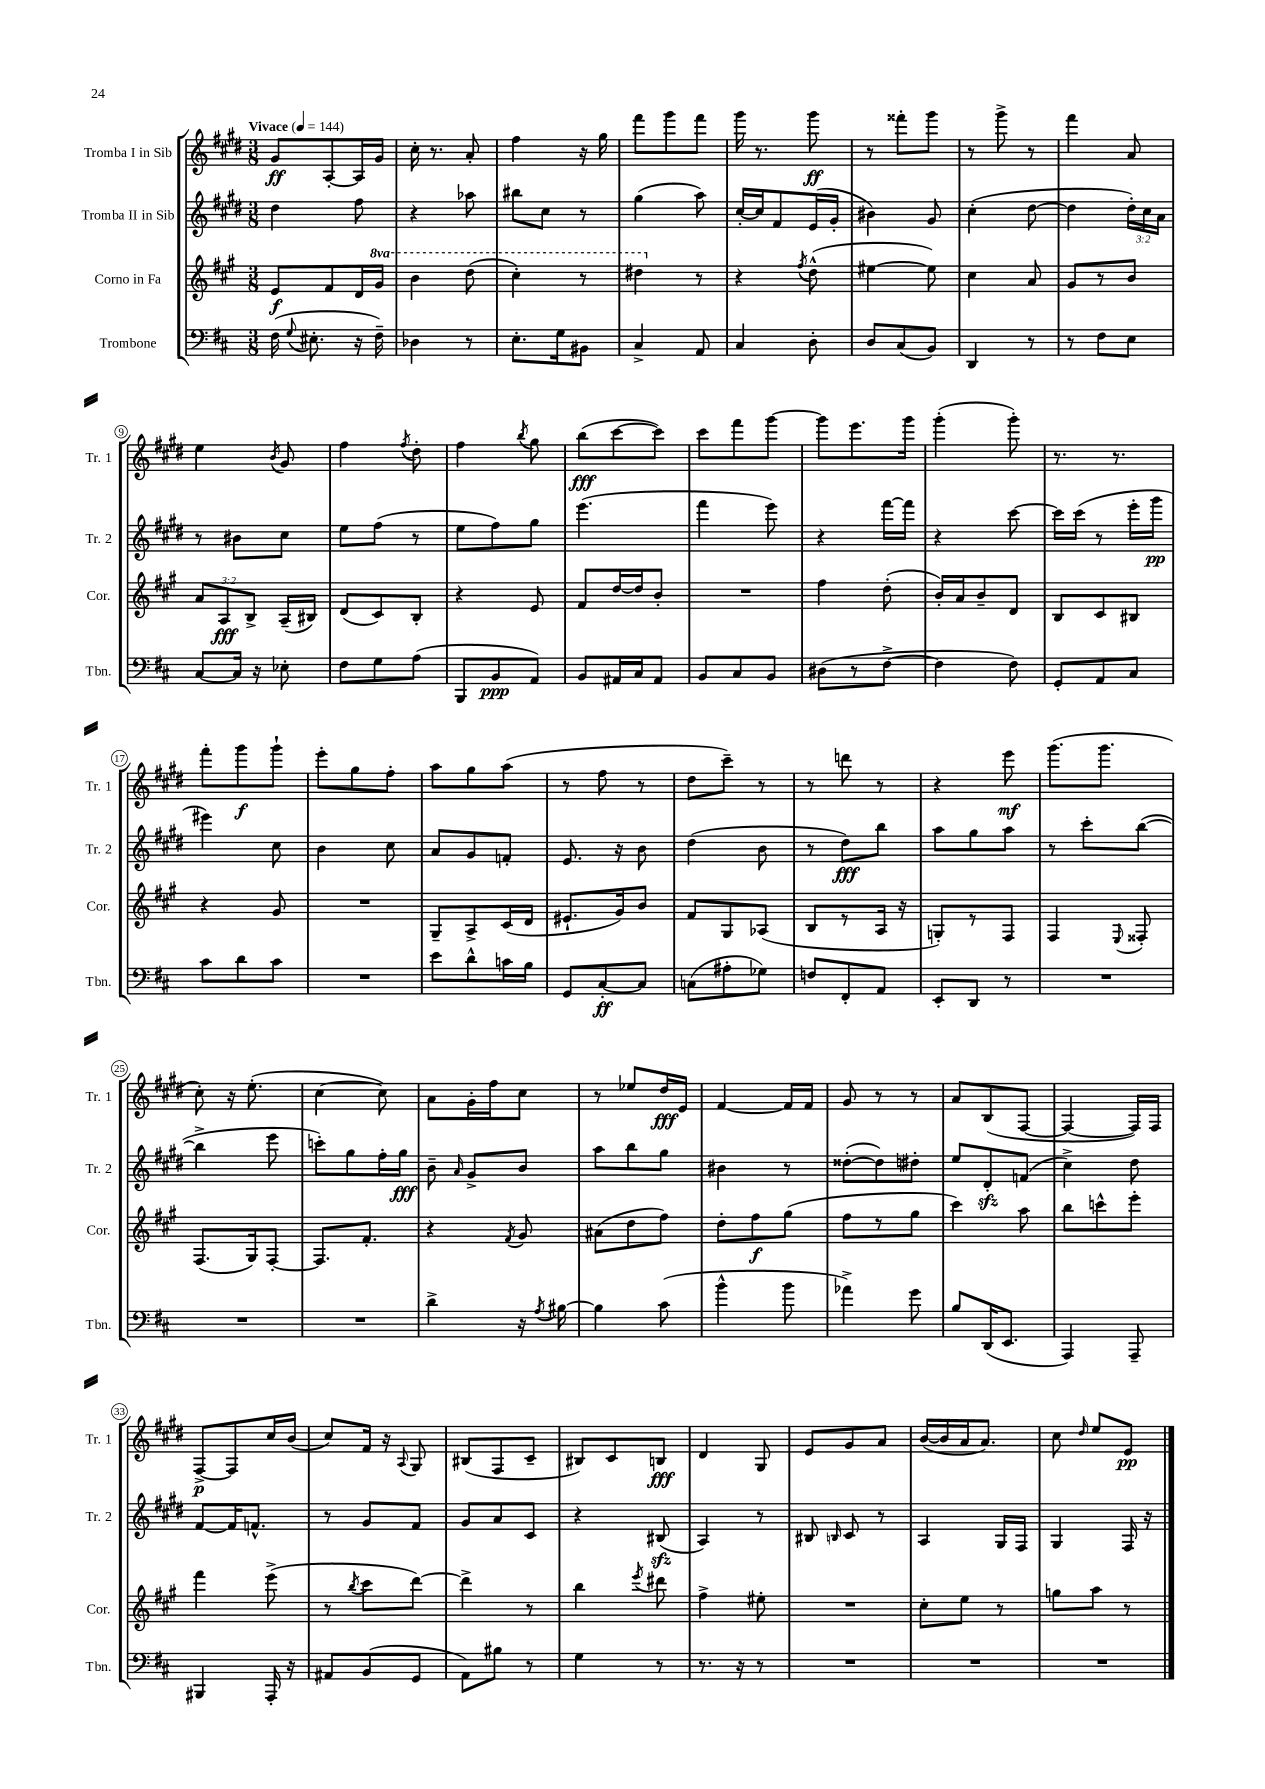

**kern	**kern	**kern	**kern
*staff4	*staff3	*staff2	*staff1
*clefF4	*clefG2	*clefG2	*clefG2
*k[f#c#]	*k[f#c#g#]	*k[f#c#g#d#]	*k[f#c#g#d#]
*M3/8	*M3/8	*M3/8	*M3/8
*MM144	*MM144	*MM144	*MM144
(16F#	8e	4dd#	8g#
8qqG	.	.	.
8.E#'	.	.	.
.	8f#	.	[8A'
16r	16d	8ff#	16A]
16F#~)	16gg#	.	16g#
=	=	=	=
4D-	4bb	4r	16cc#'
.	.	.	8.r
8r	(8ddd	8aa-	8a'
=	=	=	=
8.E'	4ccc#')	8bb#	4ff#
.	.	8cc#	.
16G	.	.	.
8BB#	8r	8r	16r
.	.	.	16gg#
=	=	=	=
4C#^	4ddd#	(4gg#	8fff#
.	.	.	8ggg#
8AA	8r	8aa)	8fff#
=	=	=	=
4C#	4r	[16cc#'	16ggg#
.	.	16cc#]	8.r
.	.	8f#	.
.	8qff#	.	.
8D'	(8dd^^	(16e	8ggg#
.	.	16g#'	.
=	=	=	=
8D	[4ee#	4b#)	8r
(8C#	.	.	8fff##'
8BB)	8ee#])	8g#	8ggg#
=	=	=	=
4DD	4cc#	(4cc#'	8r
.	.	.	8ggg#^
8r	8a	[8dd#	8r
=	=	=	=
8r	8g#	4dd#]	4fff#
8F#	8r	.	.
8E	8b	24dd#')	8a
.	.	24cc#	.
.	.	24a	.
=	=	=	=
[8C#	12a	8r	4ee
.	12A	.	.
16C#]	.	8b#	.
.	12B^	.	.
16r	.	.	.
.	.	.	8qb
8E-'	(16A~	8cc#	8g#
.	16B#)	.	.
=	=	=	=
8F#	(8d	8ee	4ff#
8G	8c#)	(8ff#	.
.	.	.	8qff#
(8A	8B'	8r	8dd#'
=	=	=	=
8BBB	4r	8ee	4ff#
8BB	.	8ff#)	.
.	.	.	8qbb
8AA)	8e	8gg#	8gg#
=	=	=	=
8BB	8f#	(4.eee	(8bb
16AA#	[16dd	.	[8ccc#
16C#	16dd]	.	.
8AA#	8b'	.	8ccc#])
=	=	=	=
8BB	4.r	4fff#	8ccc#
8C#	.	.	8fff#
8BB	.	8eee)	[8ggg#
=	=	=	=
(8D#	4ff#	4r	8ggg#]
8r	.	.	8.eee
[8F#^	(8dd'	[16fff#	.
.	.	16fff#]	16ggg#
=	=	=	=
4F#]	16b')	4r	(4ggg#'
.	16a	.	.
.	8b~	.	.
8F#)	8d	[8ccc#	8ggg#')
=	=	=	=
8GG'	8B	16ccc#]	8.r
.	.	(16ccc#	.
8AA	8c#	8r	.
.	.	.	8.r
8C#	8B#	16eee'	.
.	.	16ggg#	.
=	=	=	=
8c#	4r	4eee#)	8fff#'
8d	.	.	8ggg#
8c#	8g#	8cc#	8ggg#`
=	=	=	=
4.r	4.r	4b	8eee'
.	.	.	8gg#
.	.	8cc#	8ff#'
=	=	=	=
8e	8G#~	8a	8aa
8d^^	8A^	8g#	8gg#
16c	(16c#	8f'	(8aa
16B	16d	.	.
=	=	=	=
8GG	8.e#`	8.e	8r
[8C#'	.	.	8ff#
.	16g#)	16r	.
8C#]	8b	8b	8r
=	=	=	=
(8C	8f#	(4dd#	8dd#
8A#'	8G#	.	8ccc#~)
8G-)	(8A-	8b	8r
=	=	=	=
8F	8B	8r	8r
8FF#'	8r	8dd#)	8ddd
8AA	16A	8bb	8r
.	16r	.	.
=	=	=	=
8EE'	8G')	8aa	4r
8DD	8r	8gg#	.
8r	8F#	8aa	8eee
=	=	=	=
4.r	4F#	8r	(8.ggg#
.	.	8ccc#'	.
.	.	.	8.ggg#
.	8qqE	.	.
.	8F##'	([8bb	.
=	=	=	=
4.r	(8.F#	4bb^]	8cc#')
.	.	.	16r
.	16G#)	.	(8.ee'
.	[8F#'	8eee	.
=	=	=	=
4.r	8.F#]	8ccc')	[4cc#
.	.	8gg#	.
.	8.f#'	.	.
.	.	16ff#'	8cc#])
.	.	16gg#	.
=	=	=	=
4d^	4r	8b~	8a
.	.	16qqa	.
.	.	8g#^	16g#'
.	.	.	16ff#
.	8qf#	.	.
16r	8g#	8b	8cc#
8qA	.	.	.
[16B#	.	.	.
=	=	=	=
4B#]	(8a#	8aa	8r
.	8dd	8bb	8ee-
(8c#	8ff#)	8gg#	16dd#
.	.	.	16e
=	=	=	=
4b^^	8dd'	4b#	[4f#
.	8ff#	.	.
8b	(8gg#	8r	16f#]
.	.	.	16f#
=	=	=	=
4a-^)	8ff#	([8dd##'	8g#
.	8r	8dd##])	8r
8g	8gg#	8dd#'	8r
=	=	=	=
8B	4ccc#)	8ee	8a
(16DD	.	8d#'	(8B
8.EE	.	.	.
.	8aa	(8f	[8F#
=	=	=	=
4AAA)	8bb	4cc#^)	4F#_
.	8ccc^^	.	.
8AAA~	8eee'	8dd#	16F#])
.	.	.	16F#
=	=	=	=
4BBB#	4fff#	[8f#	[8F#^
.	.	16f#]	8F#]
.	.	8.f^^	.
16AAA'	(8eee^	.	16cc#
16r	.	.	(16b
=	=	=	=
8AA#	8r	8r	8cc#)
.	8qbb	.	.
(8BB	8ccc#	8g#	16f#
.	.	.	16r
.	.	.	8qqA
8GG	[8ddd)	8f#	8G#
=	=	=	=
8AA)	4ddd^]	8g#	(8B#
8B#	.	8a	8F#
8r	8r	8c#	8c#~
=	=	=	=
4G	4bb	4r	8B#)
.	.	.	8c#
.	8qeee	.	.
8r	8ddd#	(8B#	8B
=	=	=	=
8.r	4ff#^	4A)	4d#
16r	.	.	.
8r	8ee#'	8r	8G#
=	=	=	=
4.r	4.r	8B#	8e
.	.	16qqB	.
.	.	8c#	8g#
.	.	8r	8a
=	=	=	=
4.r	8cc#'	4A	([16b
.	.	.	16b]
.	8ee	.	16a
.	.	.	8.a)
.	8r	16G#	.
.	.	16F#	.
=	=	=	=
4.r	8gg	4G#	8cc#
.	.	.	16qqdd#
.	8aa	.	8ee
.	8r	16F#	8e
.	.	16r	.
==	==	==	==
*-	*-	*-	*-
